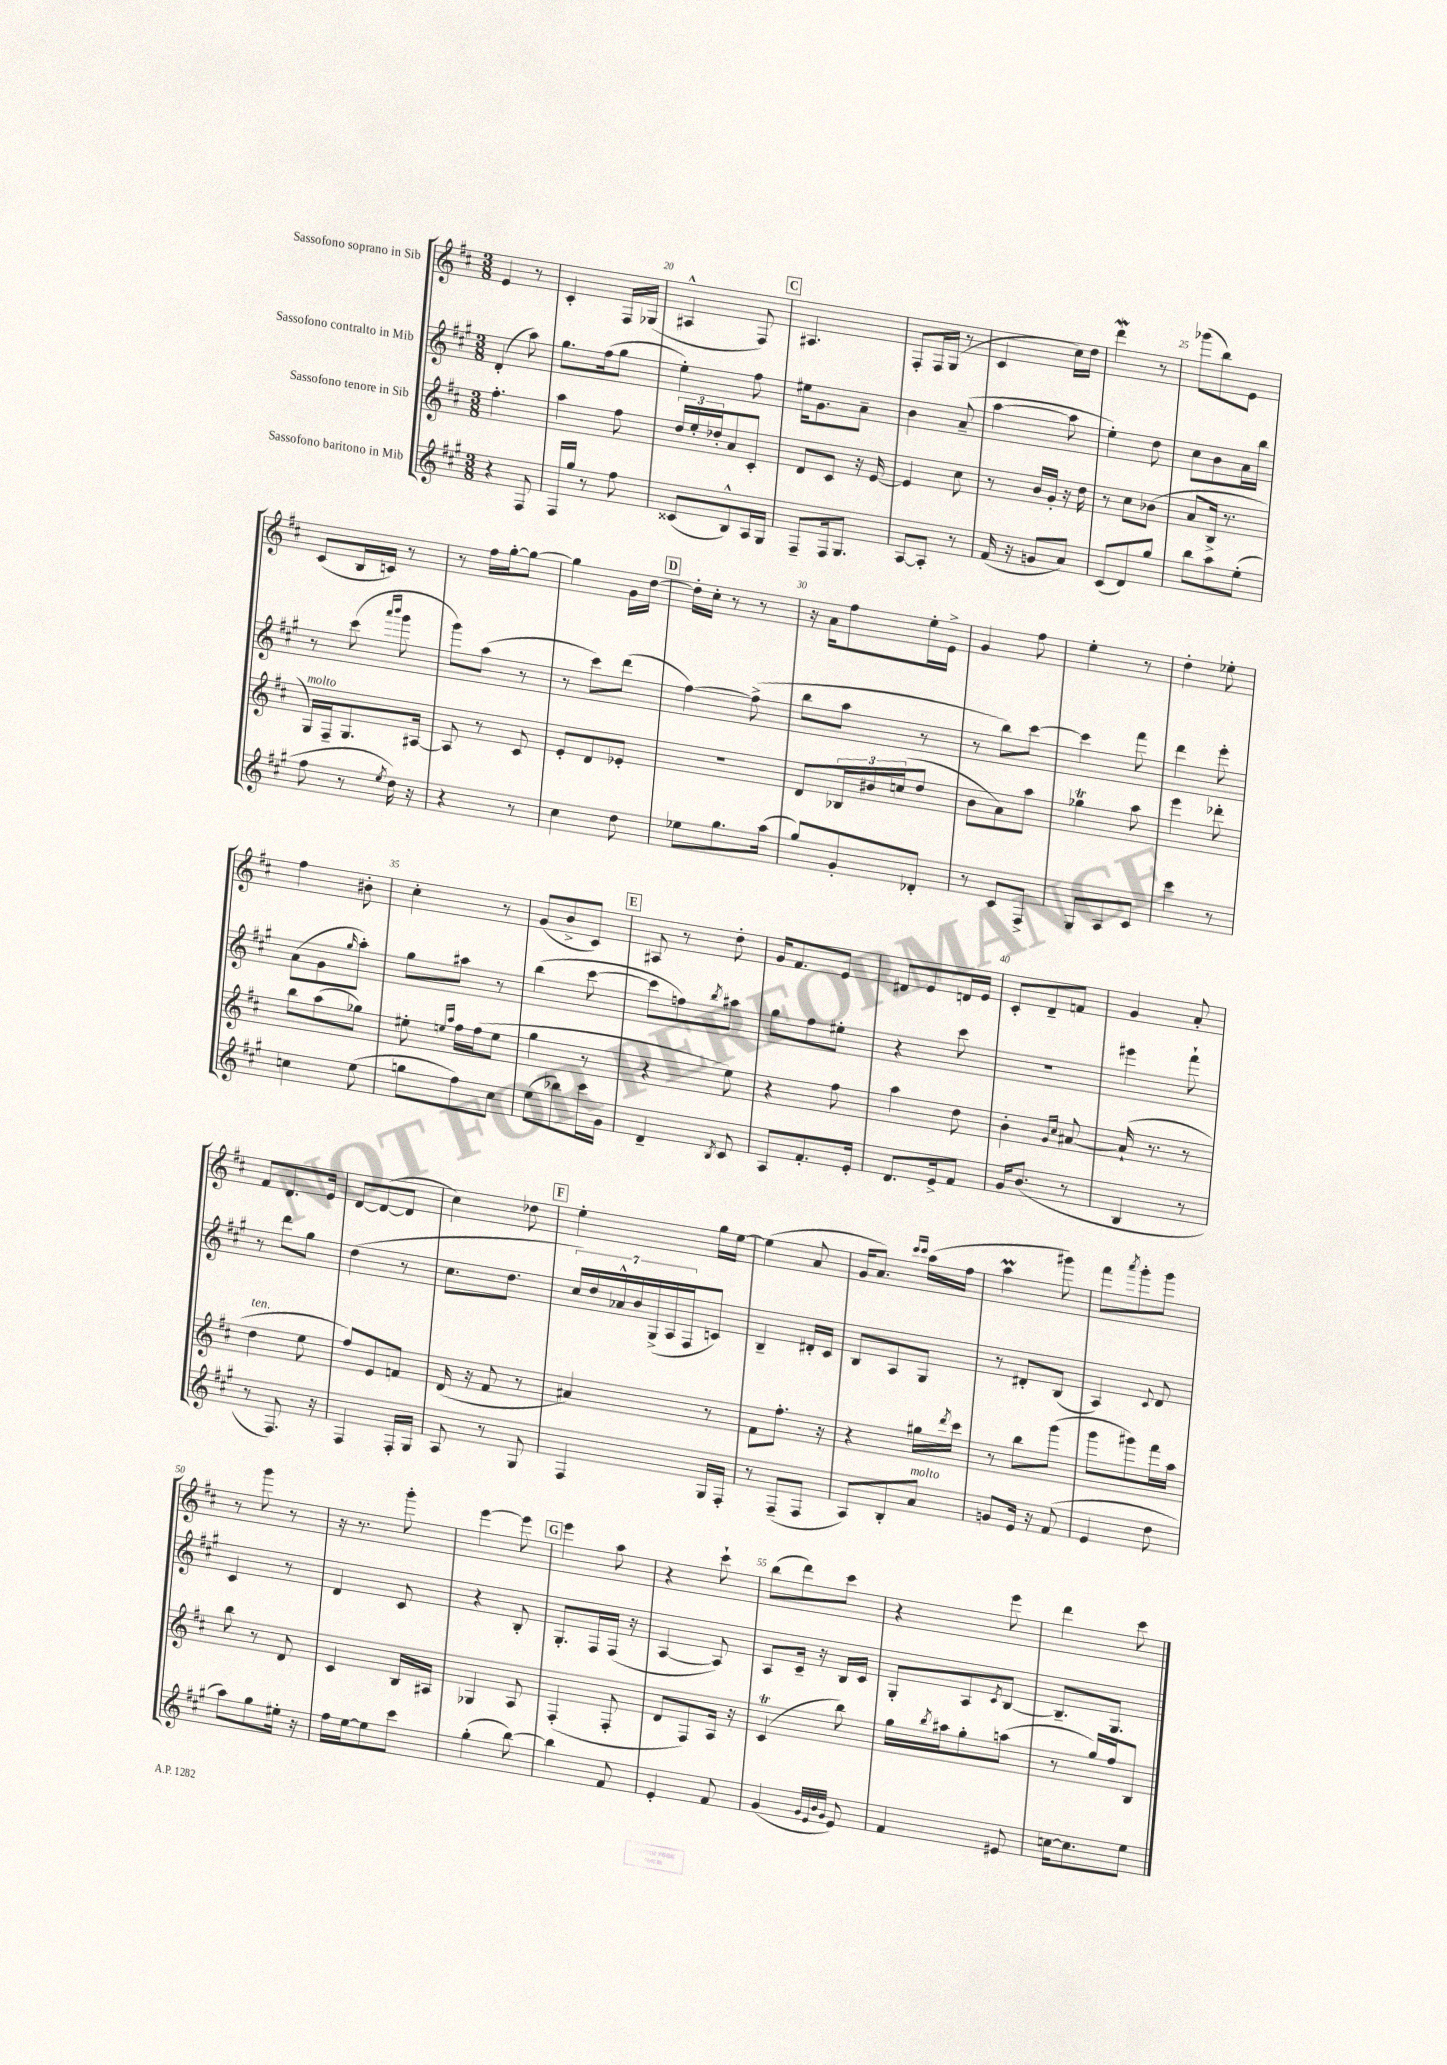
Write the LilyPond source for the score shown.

<<
\new StaffGroup <<
\new Staff = "s0" \with { instrumentName = "Sassofono soprano in Sib" } {
    \clef treble \key d \major \numericTimeSignature \time 3/8
    e'4 r8 |
    cis'4-. fis16 ges16( |
    ais4-^ fis8) |
    \mark \markup { \box "C" } ais4. |
    fis8-. fis16 g16( r8 |
    cis'4 cis''16) d''16 |
    d'''4\mordent r8 |
    ges'''8( b''8) e'8 |
    cis'8( b16 c'16) r8 |
    r8 fis''16 g''16~-. g''8~ |
    g''4 g'16 d''16~ |
    \mark \markup { \box "D" } d''16-. cis''16-. r8 r8 |
    r16 a'16 fis''8 e''16-. e'16-> |
    g'4 fis''8 |
    e''4-. r8 |
    d''4-. ees''8-. |
    fis''4 bis'8-. |
    cis''4-. r8 |
    g'8( b'8-> cis'8) |
    \mark \markup { \box "E" } ais8 r8 d''8-. |
    g'16 fis'8. e'8 |
    dis'8 e'8 d'16 e'16 |
    cis'8-. d'8-- f'8 |
    g'4 a'8-. |
    fis'8 d'8. e'16 |
    d'8~ d'8~( d'8 |
    cis''4) des''8 |
    \mark \markup { \box "F" } e''4-. g''16 e''16~ |
    e''4( a'8 |
    g'16 a'8.) \grace { cis'''16 cis'''16 } a''16( fis''16 |
    a''4\prall gis'''8) |
    fis'''8 \acciaccatura { a'''8 } g'''8-. g'''8 |
    r8 g'''8 r8 |
    r16 r8. g'''8-. |
    e'''4~ e'''8 |
    \mark \markup { \box "G" } e'''4 a''8 |
    r4 cis'''8-! |
    b''8( d'''8) cis'''8 |
    r4 e'''8 |
    d'''4 cis'''8 \bar "|." |
}
\new Staff = "s1" \with { instrumentName = "Sassofono contralto in Mib" } {
    \clef treble \key a \major \numericTimeSignature \time 3/8
    d'4-.( a''8) |
    gis''8. fis''16( gis''8 |
    e''4-.) fis''8 |
    \mark \markup { \box "C" } eis''16 gis'8. a'8-- |
    b'4 a'8--( |
    a''4~ a''8 |
    e''4-.) d''8 |
    cis''8 b'8 a'16 b''16 |
    r8 cis'''8( \grace { a'''16 b'''16 } gis'''8 |
    gis'''8) a''8( r8 |
    r8 cis'''8) d'''8( |
    \mark \markup { \box "D" } fis''4~) fis''8->( |
    b''8 a''8 r8 |
    r8 b''8) cis'''8~ |
    cis'''4 fis'''8 |
    d'''4 e'''8-. |
    a'8( gis'8 \grace { gis''16 } a''8-.) |
    gis''8 ais''8 r8 |
    b''4( cis'''8~ |
    \mark \markup { \box "E" } cis'''8 f''8) \acciaccatura { b''8 } ais''8 |
    gis''8 fis''8 eis''8-. |
    r4 cis'''8 |
    R4. |
    eis'''4 fis'''8-! |
    r8 d'''8 gis''8 |
    d''4( r8 |
    cis''8. d''8. |
    \mark \markup { \box "F" } \tuplet 7/4 { cis''16) d''16 aes'16-^ b'16 gis16->( a16 fis16 } c'8) |
    b4-- dis'16-. cis'16 |
    b8 a8 gis8 |
    r8 dis'8-. b8( |
    a4) \appoggiatura { cis'8 } d'8 |
    cis'4 r8 |
    d'4 cis'8 |
    r4 b8-. |
    \mark \markup { \box "G" } gis8.-. fis16 fis16( r16 |
    a4~ a8) |
    a8 cis'16-- r16 b16 cis'16 |
    gis8-. a8 \acciaccatura { cis'8 } b8~ |
    b8.-- gis8. \bar "|." |
}
\new Staff = "s2" \with { instrumentName = "Sassofono tenore in Sib" } {
    \clef treble \key d \major \numericTimeSignature \time 3/8
    fis''4.-. |
    a''4 fis''8 |
    \tuplet 3/2 { d''16 e''16-. des''16-. } a'8 cis'8-. |
    \mark \markup { \box "C" } d'8 cis'8 r16 e'16~ |
    e'4 cis''8 |
    r8 b'16 g'16-. r16 d''16 |
    r8 cis''8 bes'8( |
    a'8 b16-> r8. |
    g16^\markup { \italic "molto" }) fis16-- g8. ais16~ |
    ais8 r8 cis'8 |
    e'8-. d'8 ees'8-. |
    \mark \markup { \box "D" } R4. |
    d'8 \tuplet 3/2 { bes16 bis'16 c''16( } d''8 |
    b'8 a'8) a''8 |
    ges''4\trill a''8 |
    e'''4 des'''8-. |
    b''8 a''8( ges''8) |
    eis''8-. \grace { e''16 a''16 } fis''16 fis''16( e''8 |
    g''4 r8 |
    \mark \markup { \box "E" } r4 e''8) |
    r4 fis''8 |
    a''4 d''8 |
    b'4-. \grace { g'16 cis''16 } ais'8~ |
    ais'16-!( r8. r8 |
    d''4^\markup { \italic "ten." } e''8 |
    fis''8) e'8 f'8 |
    d'16( r16 fis'8 r8 |
    \mark \markup { \box "F" } ais'4) r8 |
    fis'8 fis''8.-. r16 |
    r4 gis''16 \acciaccatura { d'''8 } cis'''16 |
    r8 b''8 g'''8( |
    g'''8 gis'''8) fis'''16 a''16 |
    b''8 r8 d'8 |
    cis'4 b16 ais16 |
    ges4 a8 |
    \mark \markup { \box "G" } fis4-.( fis8-. |
    d'8 fis8) a16 r16 |
    cis'4\trill( b''8) |
    g''16 \acciaccatura { b''8 } ais''16 g''8-. a''8( |
    r8 g''16) fis''16 b8 \bar "|." |
}
\new Staff = "s3" \with { instrumentName = "Sassofono baritono in Mib" } {
    \clef treble \key a \major \numericTimeSignature \time 3/8
    r4 fis8 |
    fis16 gis''16 r8 fis''8 |
    cisis'8( b8-^) a16 gis16 |
    \mark \markup { \box "C" } fis8-- fis16 gis8. |
    a8~ a8-. r8 |
    fis'16( r16 g'8 a'8) |
    cis'8( d'8) gis''8 |
    b''8 a''8 e''8-.( |
    fis''8 r8 \acciaccatura { e''8 } d''16) r16 |
    r4 r8 |
    cis''4 d''8 |
    \mark \markup { \box "D" } ees''8 gis''8. a''16( |
    gis''8) gis'8-. des'8-. |
    r8 cis'8 fis8-> |
    gis8 a8 cis'8 |
    cis'''4 r8 |
    c''4 e''8( |
    g''8 fis''8) cis''8 |
    e''8( bes''8) cis'''16 gis'16 |
    \mark \markup { \box "E" } d'4-- \acciaccatura { b8 } cis'8 |
    a8 fis'8.-. e'16-. |
    d'8. e'16-> fis'8 |
    gis'16 b'8.( r8 |
    b4 r8 |
    r8 fis8.) r16 |
    fis4 fis16-. gis16 |
    a8 r8 gis8 |
    \mark \markup { \box "F" } fis4 gis16 fis16-. |
    r8 fis8--( fis8 |
    a8) b8-. a'8^\markup { \italic "molto" } |
    g'8 e'16 r16 fis'8( |
    e'4 d''8 |
    a''8) gis''8 eis''16-. r16 |
    fis''16 e''16~ e''8 cis'''8 |
    gis''4-.( b''8~) |
    \mark \markup { \box "G" } b''4 fis'8 |
    e'4-. fis'8 |
    gis'4( \grace { gis'32 e'32 b'32 gis'32 } e'8) |
    fis'4 eis'8 |
    c''16~ c''8. e''8 \bar "|." |
}
>>
>>
\layout { \context { \Score currentBarNumber = #18 \override BarNumber.break-visibility = ##(#f #t #t) barNumberVisibility = #(every-nth-bar-number-visible 5) } }
